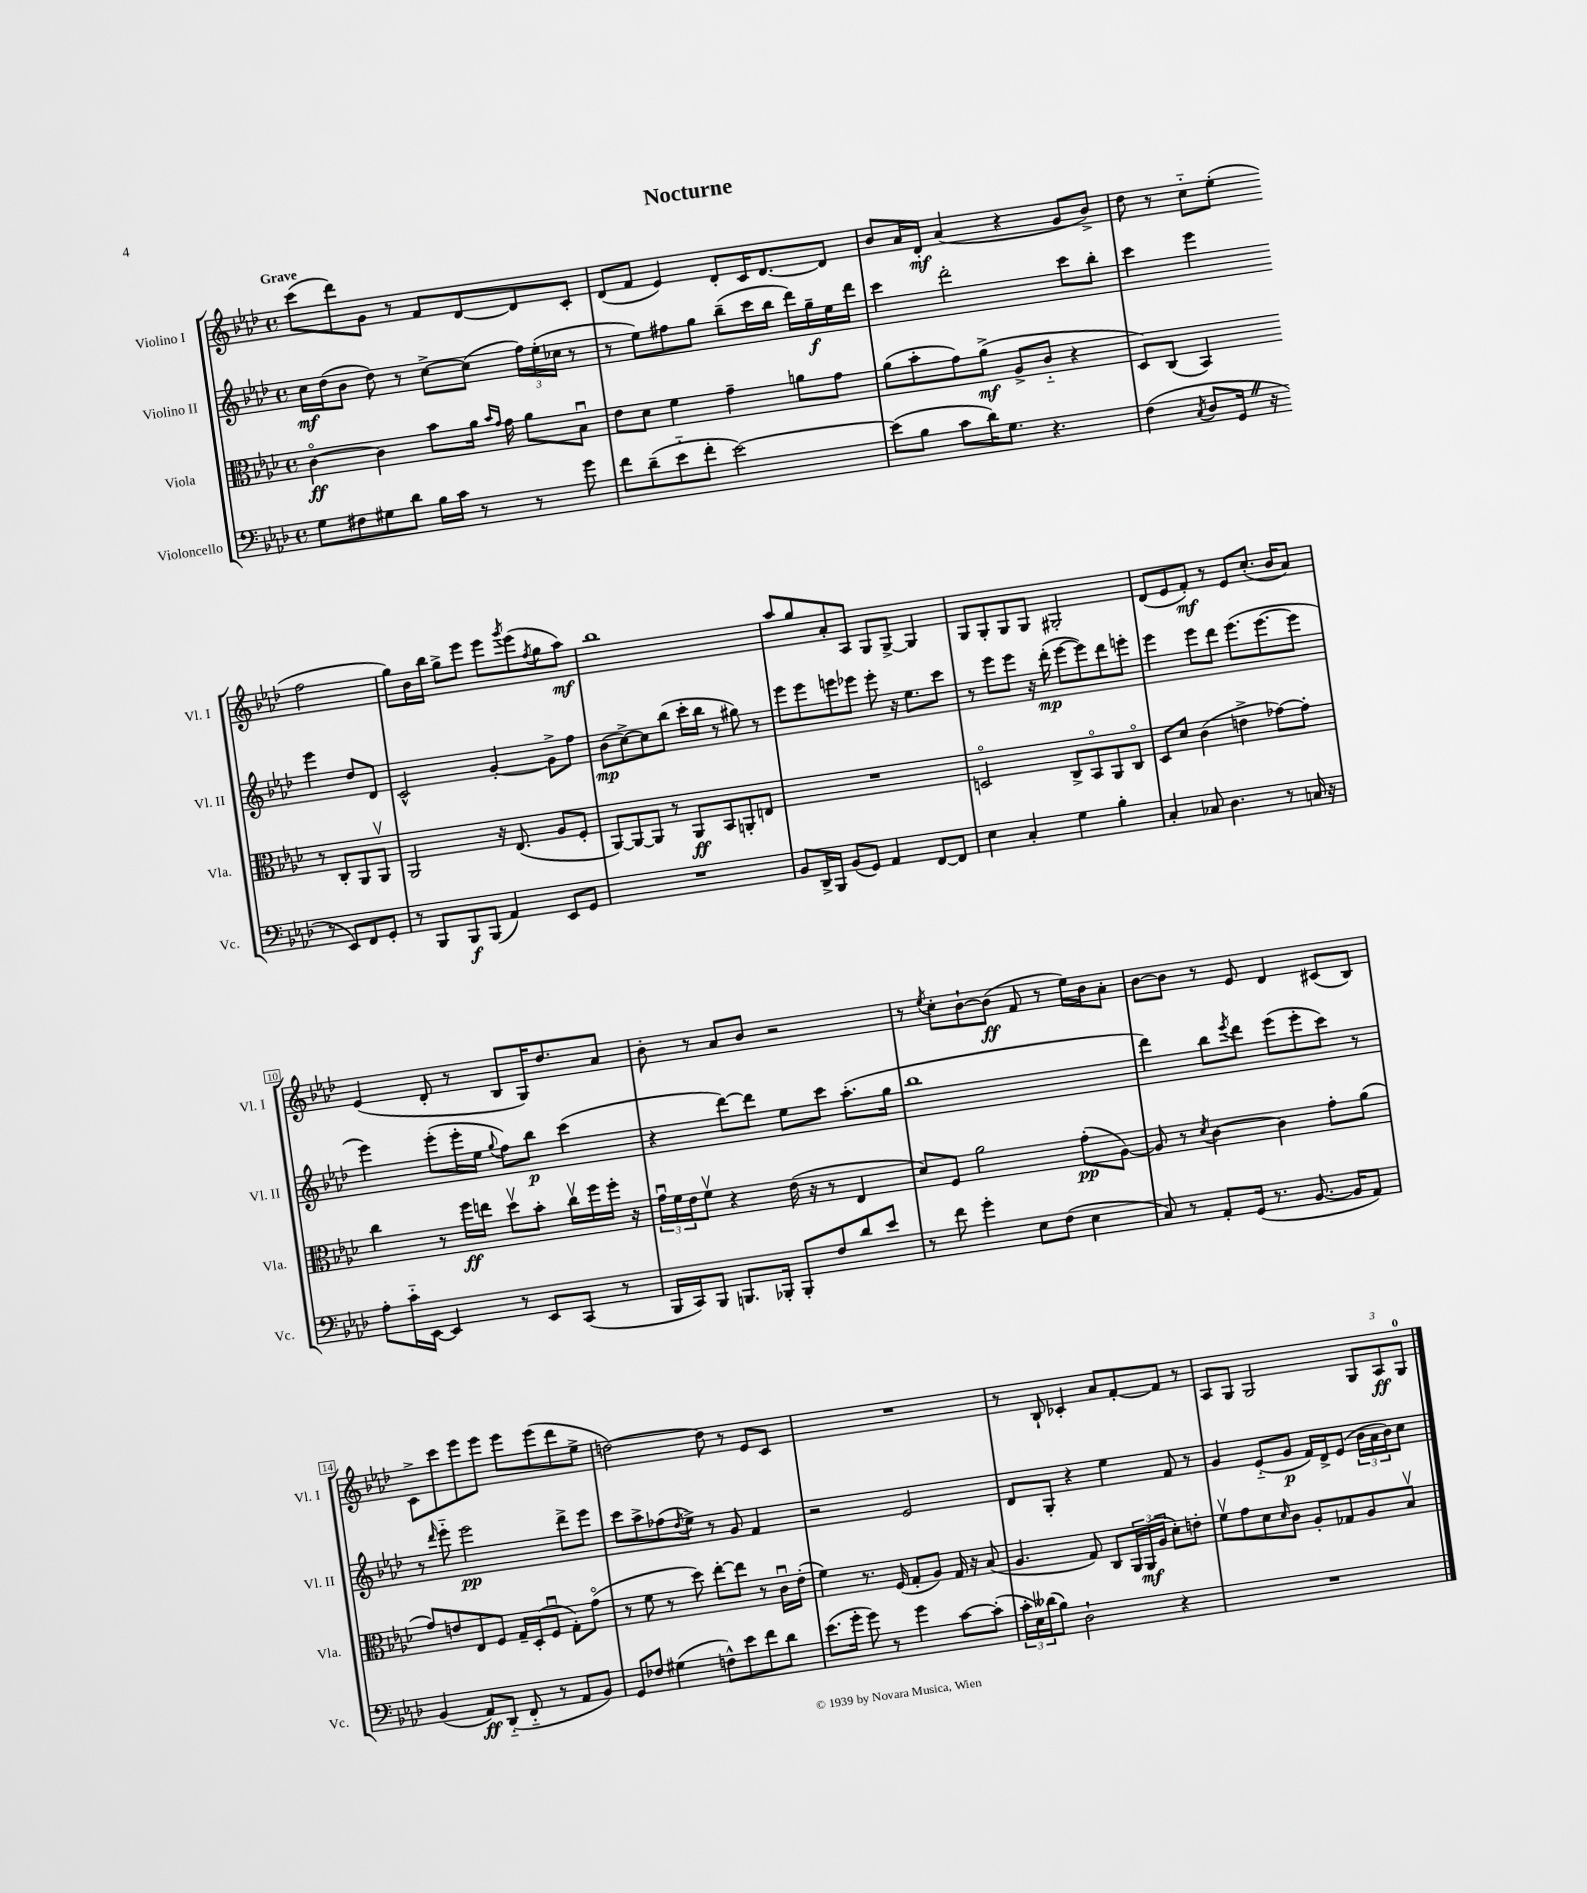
\header { title = "Nocturne" }
<<
\new StaffGroup <<
\new Staff = "s0" \with { instrumentName = "Violino I" shortInstrumentName = "Vl. I" } {
    \clef treble \key aes \major \defaultTimeSignature \time 4/4 \tempo "Grave"
    c'''8( des'''8) g'8 r8 f'8 des'8~ des'8 c'8-. |
    des'8( f'8 ees'4) des'8-. c'16 des'8.~ des'8 |
    bes'8 aes'16 des'16-.\mf aes'4( r4 g'8 bes'8->) |
    des''8 r8 c''8-_ ees''8-.( f''2 |
    g''8) bes'16 bes''16 g''8-> ees'''8 ees'''8 \acciaccatura { g'''8 } ees'''8( \acciaccatura { f''8 } g''8 aes''8\mf) |
    bes''1 |
    aes''8 g''8 aes'8-. aes8 g8 g8~-> g4 |
    g8 g8-. g8 g8 gis2-. |
    des'8( ees'8 f'8-.\mf) r8 ees'8 c''8.-.( bes'16 aes'8) |
    ees'4( des'8-. r8 bes8 g16) des''8. aes'8 |
    bes'8-. r8 aes'8 bes'8 r2 |
    r8 \acciaccatura { ees''8 } c''8-. bes'8~-! bes'8\ff( f'8 r8 ees''16) bes'16 aes'8-. |
    bes'8~ bes'8 r8 ees'8 des'4 cis'8( bes8) |
    c'8-> c'''8 ees'''8 ees'''8 ees'''8 ees'''8( des'''8 ees''8-> |
    d''2~) d''8 r8 ees'8 c'8 |
    R1 |
    r8 bes8-! ces'4-. aes'8 f'8~-. f'8 r8 |
    aes8 g8 g2 \tuplet 3/2 { g8 aes8\ff g8-0 } \bar "|." |
}
\new Staff = "s1" \with { instrumentName = "Violino II" shortInstrumentName = "Vl. II" } {
    \clef treble \key aes \major \defaultTimeSignature \time 4/4
    c''16\mf des''16( bes'8 des''8) r8 c''8~-> c''8( \tuplet 3/2 { f''16) ees''16-.( ces''16 } r8 |
    r8 ees''8) fis''8 g''8 bes''8--( c'''16 bes''16 des'''16) g''16--\f ees''16 des'''16 |
    c'''4 des'''2-. c'''8 bes''8-. |
    c'''4 ees'''4 ees'''4 des''8 des'8 |
    c'2-^ g'4~-. g'8-> f''8 |
    bes'8\mp( c''8~->) c''8 bes''8( c'''16-. bes''16 r8 gis''8) r8 |
    ees'''8 ees'''8 e'''8 ees'''8 ees'''8-. r16 ees''8. c'''8 |
    r8 ees'''8 ees'''8 r16 des'''16-.\mp( ees'''8~ ees'''8) des'''8 e'''8-. |
    ees'''4 ees'''8 des'''8 ees'''8.( ees'''8.~ ees'''8 |
    ees'''4) ees'''8-.( ees'''16-. ees''16 \appoggiatura { g''8 } f''8) bes''8\p c'''4( |
    r4 des'''8~) des'''8 ees''8 c'''8 aes''8.-.( g''16 |
    bes''1 |
    des'''4) bes''8 \acciaccatura { ees'''8 } des'''8 ees'''8( ees'''8-. c'''8) r8 |
    r8 \grace { des'''16 } ees'''8-_ ees'''2\pp des'''8-> ees'''8 |
    c'''8 aes''8-> fes''8( \acciaccatura { des''8 } ees''8->) r8 g'8 f'4 |
    r2 ees'2 |
    des'8 g8-. r4 ees''4 f'8 r8 |
    g'4 ees'8-_( g'8\p f'16) des'16-> ees'8( \tuplet 3/2 { bes'16 aes'16 bes'16) } c''8 \bar "|." |
}
\new Staff = "s2" \with { instrumentName = "Viola" shortInstrumentName = "Vla." } {
    \clef alto \key aes \major \defaultTimeSignature \time 4/4
    c'4~\flageolet\ff c'4 bes'8 aes'16 \grace { bes'16 g'16 } g'16 aes'8 bes8\downbow |
    ees'8 des'8 f'4 g'4-- a'8 g'8 |
    aes'8( bes'8-. g'8) aes'8->\mf( aes8-> c'8-_ r4 |
    des8) c8( bes,4) r8 c8-. aes,8 aes,8\upbow |
    aes,2 r16 ees8.( aes8 f8-. |
    aes,8~) aes,8~ aes,8 r8 aes,8\ff bes,8 a,8-. e8 |
    R1 |
    d2\flageolet c8-> bes,8\flageolet aes,8 c8\flageolet |
    des8 des'8 c'4( e'4-> ges'8~) ges'8-. |
    c''4 r8 f''16\ff e''16 des''8\upbow bes'8-. c''16\upbow f''16 f''16-. r16 |
    \tuplet 3/2 { g'16\downbow f'16 ees'16 } f'8\upbow r4 ees'16( r16 r8 ees4 |
    des'8) f8 aes'2 g'8-.\pp( aes8~) |
    aes8 r8 \acciaccatura { des'8 } c'4~ c'4 g'8-. aes'8( |
    g'8) e'8 ees8 f8 g16-- des16-.( f8\downbow g8-.) g'8\flageolet( |
    r8 f'8 r8 des''8) ees''8~-. ees''8 r8 c'16\downbow ees'16-.( |
    f'4) r8. f16( g8-. aes8) g16 r16 bes8( |
    aes4. g8) c8 \tuplet 3/2 { aes,16 aes,16\mf( aes16 } des'8-.) e'8-. |
    f'8\upbow g'8 des'8 \grace { des'16 } c'8 aes8-. ges8 aes8 bes8\upbow \bar "|." |
}
\new Staff = "s3" \with { instrumentName = "Violoncello" shortInstrumentName = "Vc." } {
    \clef bass \key aes \major \defaultTimeSignature \time 4/4
    g8 fis8 gis8 des'8 bes16 c'16 r8 r8 g'8 |
    f'8 des'8--( ees'8-_ f'8-. ees'2~) |
    ees'8( bes8 c'8 des'16) g8. r4. |
    f4( \acciaccatura { c8 } des8 g,16 \once \override BreathingSign.text = \markup { \musicglyph "scripts.caesura.straight" } \breathe r16 r8 ees,8) f,8 g,8-. |
    r8 bes,,8 bes,,8\f bes,,8( aes,4) ees,8 g,8 |
    R1 |
    bes,8 des,16-> bes,,16 bes,8( g,8) aes,4 f,8~ f,8 |
    ees4 c4-. g4 bes4-. |
    c4-. ces8 des4. r8 c16 r16 |
    aes8-. c'16-_ ees,16~ ees,4 r8 ees,8 c,8( r8 |
    bes,,16 c,16) bes,,8 b,,8. bes,,16-. bes,,8-. f8 des'8 ees'8 |
    r8 f'8 g'4-. ees8 f8( ees4 |
    c8) r8 aes,8-. g,16( r8. bes,8.~ bes,16 aes,8) |
    bes,4( aes,8\ff) des,8-_( f,8-_ r8 aes,8 bes,8) |
    g,8 fes8 gis4( f8-^) ees'8 f'8 des'8 |
    ees'8.( g'16-. g'8) r8 g'4 c'8~ c'8-.( |
    \tuplet 3/2 { c'16-. ees16) deses'16( } bes8) des2-! r4 |
    R1 \bar "|." |
}
>>
>>
\layout { \context { \Score \override BarNumber.stencil = #(make-stencil-boxer 0.1 0.3 ly:text-interface::print) } }
